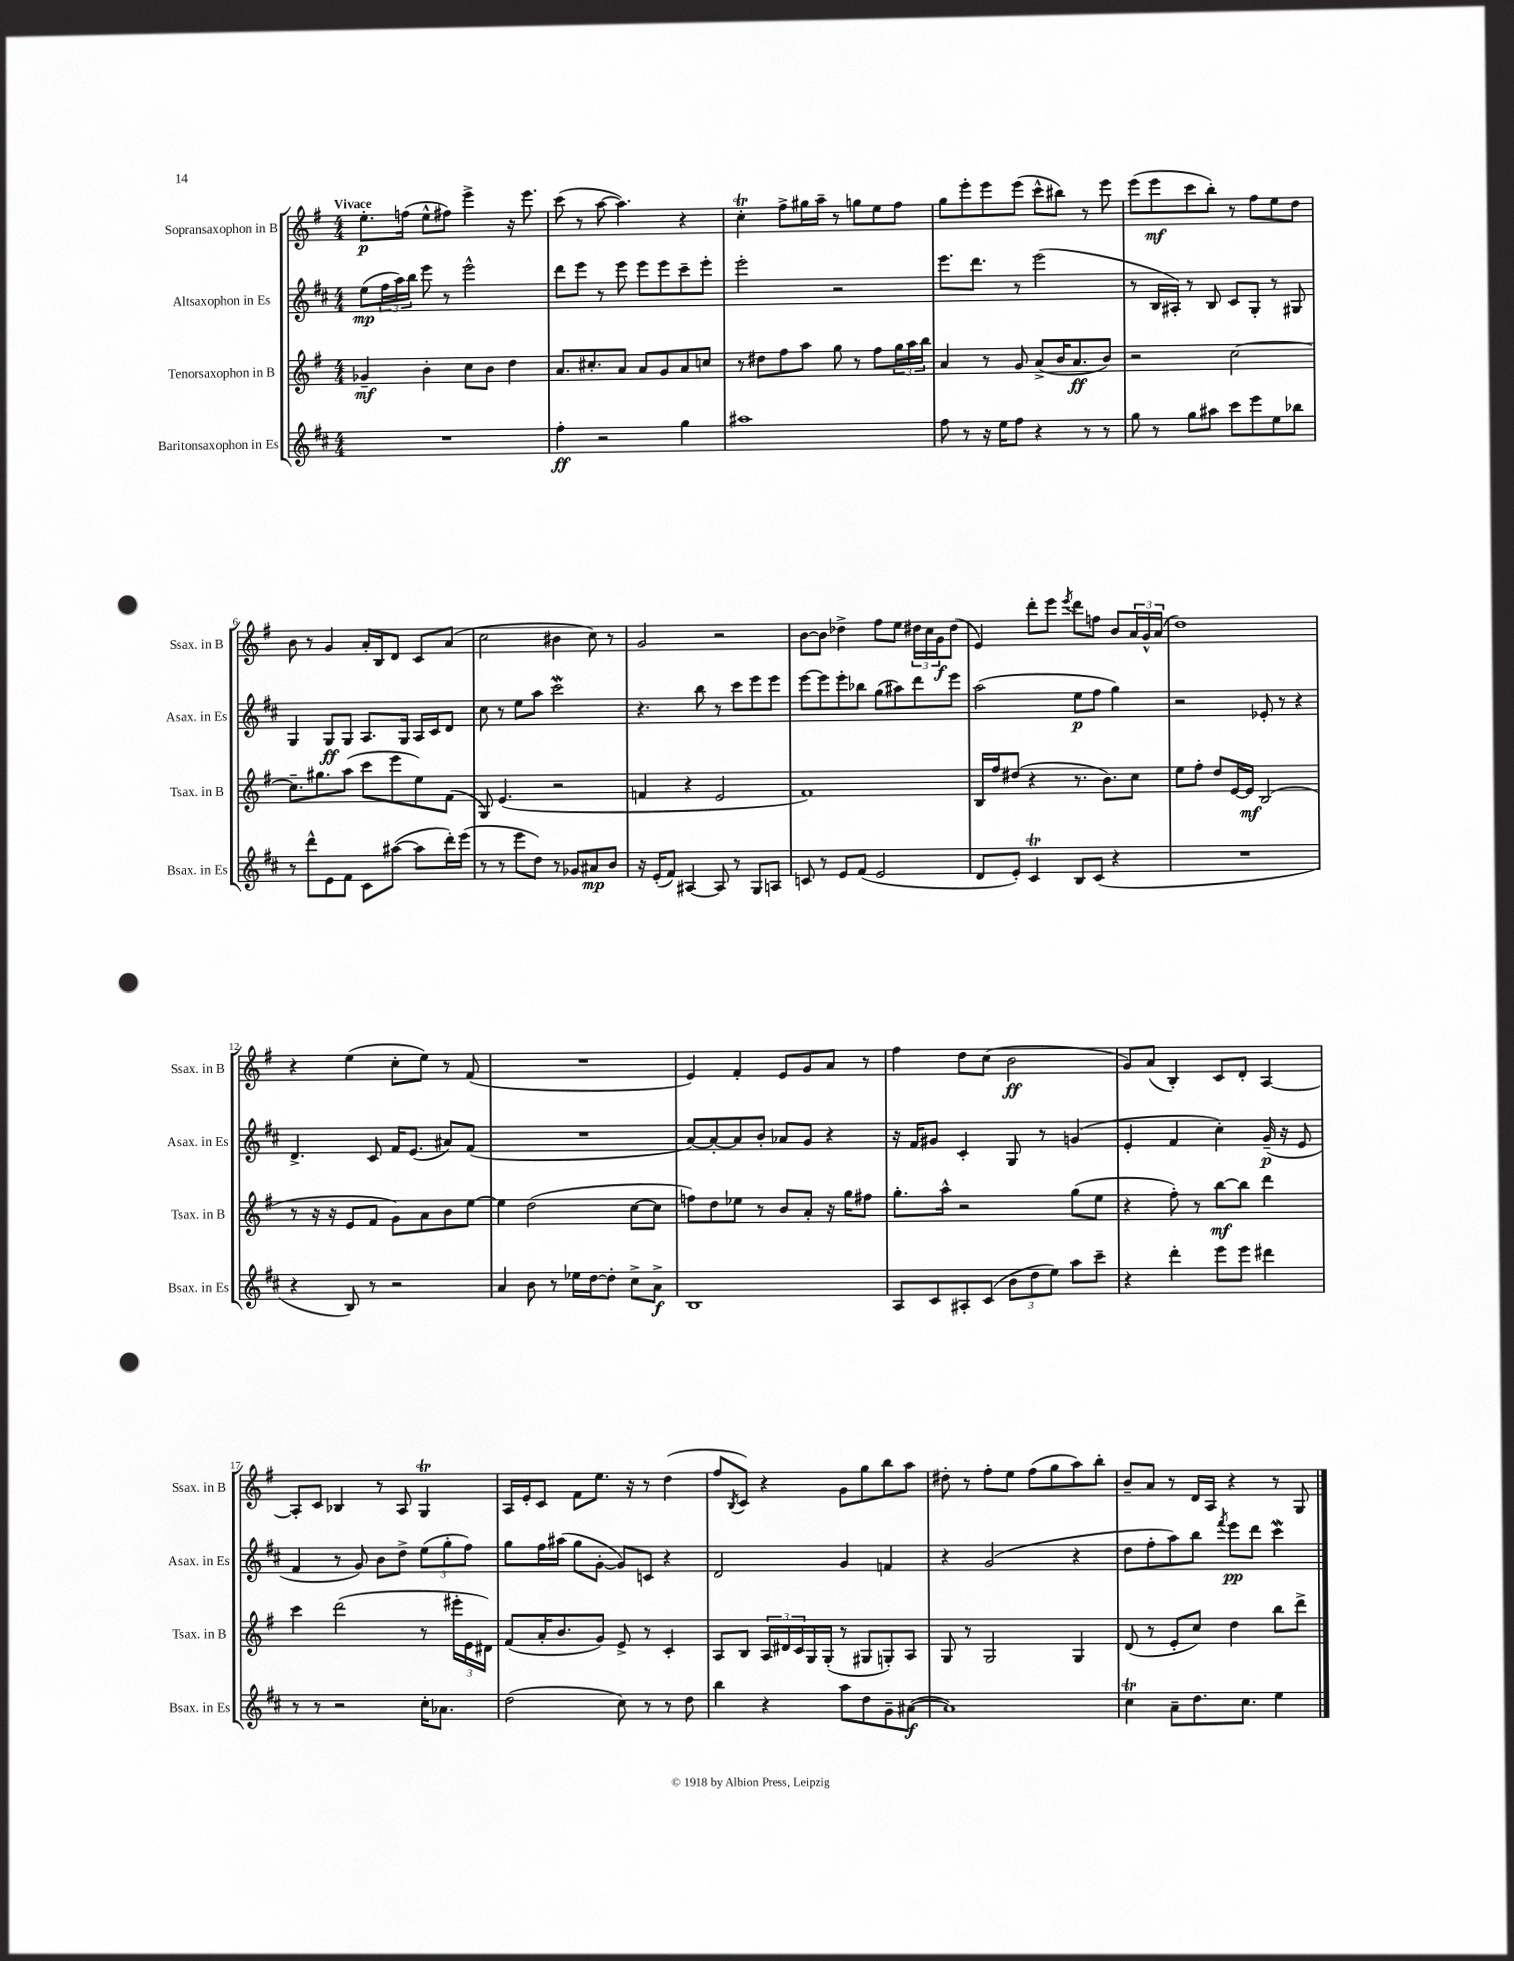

**kern	**dynam	**kern	**dynam	**kern	**dynam	**kern	**dynam
*part4	*part4	*part3	*part3	*part2	*part2	*part1	*part1
*staff4	*staff4	*staff3	*staff3	*staff2	*staff2	*staff1	*staff1
*I"Baritonsaxophon in Es	*	*I"Tenorsaxophon in B	*	*I"Altsaxophon in Es	*	*I"Sopransaxophon in B	*
*I'Bsax. in Es	*	*I'Tsax. in B	*	*I'Asax. in Es	*	*I'Ssax. in B	*
*clefG2	*	*clefG2	*	*clefG2	*	*clefG2	*
*k[f#c#]	*	*k[f#]	*	*k[f#c#]	*	*k[f#]	*
*M4/4	*	*M4/4	*	*M4/4	*	*M4/4	*
=1	=1	=1	=1	=1	=1	=1	=1
!	!	!	!	!	!	!LO:TX:a:B:t=Vivace	!
1r	.	4g-X~/	mf	(8ee\L	mp	8.ee'\L	p
.	.	.	.	24ff#\L	.	.	.
.	.	.	.	24aa\)	.	.	.
.	.	.	.	.	.	(16ffn\Jk	.
.	.	.	.	24bb\JJ	.	.	.
.	.	4b'\	.	8eee\	.	8ee^^\L	.
.	.	.	.	8r	.	8ff#X\J)	.
.	.	8cc\L	.	2eee^^\	.	4eee^\	.
.	.	8b\J	.	.	.	.	.
.	.	4dd\	.	.	.	16r	.
.	.	.	.	.	.	8.eee\	.
=2	=2	=2	=2	=2	=2	=2	=2
4ff#'\	ff	8.a/L	.	8ddd\L	.	(8ccc\	.
.	.	.	.	8eee\J	.	8r	.
.	.	8.cc#X'/	.	.	.	.	.
2r	.	.	.	8r	.	[8aa\	.
.	.	8a/J	.	8eee\	.	4.aa\])	.
.	.	8a/L	.	8eee\L	.	.	.
.	.	8g/	.	8eee\	.	.	.
4gg\	.	8a/	.	8ccc#~\	.	4r	.
.	.	8ccn/J	.	8eee'\J	.	.	.
=3	=3	=3	=3	=3	=3	=3	=3
1aa#X	.	8r	.	2eee'\	.	4ccT'\	.
.	.	8dd#X\L	.	.	.	.	.
.	.	8ff#\	.	.	.	8ff#^\L	.
.	.	8aa\J	.	.	.	16gg#X\L	.
.	.	.	.	.	.	16aa~\JJ	.
.	.	8gg\	.	2r	.	8r	.
.	.	8r	.	.	.	8ggn\L	.
.	.	8ff#\L	.	.	.	8ee\	.
.	.	24gg\L	.	.	.	8ff#\J	.
.	.	24aa\	.	.	.	.	.
.	.	24bb\JJ	.	.	.	.	.
=4	=4	=4	=4	=4	=4	=4	=4
8ff#\	.	4a/	.	8.eee\L	.	8gg\L	.
8r	.	.	.	.	.	8eee'\	.
.	.	.	.	8.ddd\J	.	.	.
16r	.	8r	.	.	.	8eee\	.
16ee\KL	.	.	.	.	.	.	.
8ff#\J	.	8g/	.	8r	.	(8eee\J	.
4r	.	(8a^/L	.	(2eee\	.	8ccc^^\L	.
.	.	16b/K	.	.	.	8bb#X\J)	.
.	.	8.a/	ff	.	.	.	.
8r	.	.	.	.	.	8r	.
8r	.	8b/J)	.	.	.	8eee\	.
=5	=5	=5	=5	=5	=5	=5	=5
8gg\	.	2r	.	8r	.	(8eee\L	.
8r	.	.	.	16B/LL	.	8eee\	mf
.	.	.	.	16A#X'/JJ)	.	.	.
8gg\L	.	.	.	8r	.	8ccc\	.
8aa#X\J	.	.	.	8B/	.	8bb'\J)	.
8ccc#\L	.	[2cc\	.	8c#/L	.	8r	.
8eee\	.	.	.	8G'/J	.	8ff#\L	.
8ee\	.	.	.	8r	.	8ee\	.
8bb-X\J	.	.	.	8G#X/	.	8dd\J	.
!!LO:LB:g=z
=6	=6	=6	=6	=6	=6	=6	=6
8r	.	8.cc~\L]	.	4G/	.	8b\	.
8ddd^^\L	.	.	.	.	.	8r	.
.	.	8.gg#X\	.	.	.	.	.
8e\	.	.	.	8G/L	ff	4g/	.
8f#\J	.	(8aa\J	.	8G/J	.	.	.
8c#\L	.	8ccc\L	.	8.A/L	.	16a'/LL	.
.	.	.	.	.	.	16B/J	.
([8aa#X\J	.	8eee\	.	.	.	8d/J	.
.	.	.	.	16G/Jk	.	.	.
8aa#\L]	.	8ee\)	.	16A/LL	.	8c/L	.
.	.	.	.	16c#/J	.	.	.
16ddd'\L)	.	(8f#\J	.	8d/J	.	(8a/J	.
(16eee\JJ	.	.	.	.	.	.	.
=7	=7	=7	=7	=7	=7	=7	=7
8r	.	8G/)	.	8cc#\	.	2cc\	.
8r	.	(4.e/	.	8r	.	.	.
8eee\L	.	.	.	8ee\L	.	.	.
8dd\J)	.	.	.	8aa\J	.	.	.
8r	.	2r	.	2ccc#W\	.	4b#X\	.
8g-X/L	.	.	.	.	.	.	.
8a#X/	mp	.	.	.	.	8cc\)	.
8b/J	.	.	.	.	.	8r	.
=8	=8	=8	=8	=8	=8	=8	=8
16r	.	4fn/	.	4.r	.	2g/	.
(16e'/KL	.	.	.	.	.	.	.
8f#/J)	.	.	.	.	.	.	.
[4A#X/	.	4r	.	.	.	.	.
.	.	.	.	8bb\	.	.	.
8A#/]	.	2e/	.	8r	.	2r	.
8r	.	.	.	8ccc#\L	.	.	.
8G/L	.	.	.	8eee\	.	.	.
8An/J	.	.	.	8eee\J	.	.	.
=9	=9	=9	=9	=9	=9	=9	=9
8cn/	.	1f#)	.	[8eee\L	.	[8b\L	.
8r	.	.	.	8eee\]	.	8b\J]	.
8e/L	.	.	.	8eee'\	.	4dd-X^\	.
(8f#/J	.	.	.	8bb-X\J	.	.	.
2e/	.	.	.	(8gg\L	.	8ff#\L	.
.	.	.	.	8aa#X\)	.	8ee\J	.
.	.	.	.	8ddd\	.	24dd#X\LL	.
.	.	.	.	.	.	24cc\	.
.	.	.	.	.	.	24g\J	f
.	.	.	.	8eee\J	.	(8dd#\J	.
=10	=10	=10	=10	=10	=10	=10	=10
8d/L	.	16B/LL	.	(2aa\	.	4e/)	.
.	.	16ff#/J	.	.	.	.	.
8e'/J)	.	(8dd#X/J	.	.	.	.	.
4c#t/	.	4r	.	.	.	8ddd'\L	.
.	.	.	.	.	.	8eee\J	.
.	.	.	.	.	.	8qeee/	.
8B/L	.	8.r	.	8ee\L	p	8ddd\L	.
(8c#/J	.	.	.	8ff#\J	.	8ffn\J	.
.	.	8.b\L)	.	.	.	.	.
4r	.	.	.	4gg\)	.	8b/L	.
.	.	8cc\J	.	.	.	24a/L	.
.	.	.	.	.	.	24g^^/	.
.	.	.	.	.	.	(24a/JJ	.
=11	=11	=11	=11	=11	=11	=11	=11
1r	.	8ee\L	.	2r	.	1dd)	.
.	.	8ff#'\J	.	.	.	.	.
.	.	8dd/L	.	.	.	.	.
.	.	[16e/L	.	.	.	.	.
.	.	16e/JJ]	mf	.	.	.	.
.	.	(2B/	.	8e-X'/	.	.	.
.	.	.	.	8r	.	.	.
.	.	.	.	4r	.	.	.
!!LO:LB:g=z
=12	=12	=12	=12	=12	=12	=12	=12
4r	.	8r	.	4.d^/	.	4r	.
.	.	16r	.	.	.	.	.
.	.	16r	.	.	.	.	.
8B/)	.	8e/L	.	.	.	(4ee\	.
8r	.	8f#/J	.	8c#/	.	.	.
2r	.	8g\L)	.	16f#/KL	.	8cc'\L	.
.	.	.	.	(8.e/J	.	.	.
.	.	8a\	.	.	.	8ee\J)	.
.	.	8b\	.	8a#X/L)	.	8r	.
.	.	[8ee\J	.	(8f#/J	.	(8f#/	.
=13	=13	=13	=13	=13	=13	=13	=13
4a/	.	4ee\]	.	1r	.	1r	.
8b\	.	(2dd\	.	.	.	.	.
8r	.	.	.	.	.	.	.
16ee-X\LL	.	.	.	.	.	.	.
[16dd\J	.	.	.	.	.	.	.
8dd'\J]	.	.	.	.	.	.	.
8cc#^\L	.	[8cc\L	.	.	.	.	.
8a^\J	f	8cc\J]	.	.	.	.	.
=14	=14	=14	=14	=14	=14	=14	=14
1B	.	8ffn\L)	.	[8a/L)	.	4e/)	.
.	.	8dd\	.	8a'/_	.	.	.
.	.	8ee-X\J	.	8a/]	.	4f#'/	.
.	.	8r	.	8b'/J	.	.	.
.	.	8b/L	.	8a-X/L	.	8e/L	.
.	.	8a'/J	.	8g/J	.	8g/	.
.	.	16r	.	4r	.	8a/J	.
.	.	16gg\KL	.	.	.	.	.
.	.	8ff#X\J	.	.	.	8r	.
=15	=15	=15	=15	=15	=15	=15	=15
8A/L	.	8.gg'\L	.	16r	.	4ff#\	.
.	.	.	.	16f#/KL	.	.	.
8c#/	.	.	.	8g#X/J	.	.	.
.	.	16aa^^\Jk	.	.	.	.	.
8A#X'/	.	2r	.	4c#'/	.	8dd\L	.
(8c#/J	.	.	.	.	.	(8cc\J	.
12b\L	.	.	.	8G/	.	2b\	ff
12dd\	.	.	.	.	.	.	.
.	.	.	.	8r	.	.	.
12ee\J)	.	.	.	.	.	.	.
8aa\L	.	(8gg\L	.	(4gn/	.	.	.
8ccc#~\J	.	8ee\J	.	.	.	.	.
=16	=16	=16	=16	=16	=16	=16	=16
4r	.	4r	.	4e'/	.	8g/L)	.
.	.	.	.	.	.	(8a/J	.
4ddd'\	.	8ff#'\)	.	4f#/	.	4B'/)	.
.	.	8r	.	.	.	.	.
8eee\L	.	[8bb\L	mf	4cc#'\)	.	8c/L	.
8eee\J	.	8bb\J]	.	.	.	8d'/J	.
4ddd#X\	.	4ddd\	.	(16g~/	p	[4A/	.
.	.	.	.	16r	.	.	.
.	.	.	.	8e/	.	.	.
!!LO:LB:g=z
=17	=17	=17	=17	=17	=17	=17	=17
8r	.	4ccc\	.	4f#/	.	8A'/L]	.
8r	.	.	.	.	.	8c/J	.
2r	.	(2ddd\	.	8r	.	4B-X/	.
.	.	.	.	8g/)	.	.	.
.	.	.	.	8b\L	.	8r	.
.	.	.	.	8dd^\J	.	8A/	.
16cc#'\KL	.	8r	.	(12ee\L	.	4GT/	.
8.a-X\J	.	.	.	.	.	.	.
.	.	.	.	12gg'\	.	.	.
.	.	24eee#X'\LL	.	.	.	.	.
.	.	24e\	.	12ff#\J)	.	.	.
.	.	24d#X\JJ)	.	.	.	.	.
=18	=18	=18	=18	=18	=18	=18	=18
(2dd\	.	(8f#/L	.	8gg\L	.	16A/LL	.
.	.	.	.	.	.	16e'/J	.
.	.	16a'/K	.	16ff#\L	.	8c/J	.
.	.	8.b/	.	(16aa#X\JJ	.	.	.
.	.	.	.	8gg\L	.	8f#\L	.
.	.	8g/J)	.	[8g'\J	.	8.ee\J	.
8cc#\)	.	8e^/	.	8g/L])	.	.	.
.	.	.	.	.	.	16r	.
8r	.	8r	.	8cn/J	.	8r	.
8r	.	4c'/	.	4r	.	(4dd\	.
8dd\	.	.	.	.	.	.	.
=19	=19	=19	=19	=19	=19	=19	=19
4bb\	.	8A/L	.	2d/	.	8ff#/L	.
.	.	.	.	.	.	8qB/	.
.	.	8B/J	.	.	.	8c/J)	.
4r	.	24A/LL	.	.	.	4r	.
.	.	24d#X/	.	.	.	.	.
.	.	24c/	.	.	.	.	.
.	.	16G/	.	.	.	.	.
.	.	(16G'/JJ	.	.	.	.	.
8aa\L	.	8r	.	4g/	.	8g\L	.
8dd\	.	8G#X/L	.	.	.	8gg\	.
8g~\	.	8Gn'/)	.	4fn/	.	8bb\	.
([8a#X\J	f	8A/J	.	.	.	8aa\J	.
=20	=20	=20	=20	=20	=20	=20	=20
1a#])	.	8G/	.	4r	.	8dd#X'\	.
.	.	8r	.	.	.	8r	.
.	.	2G/	.	(2g/	.	8ff#'\L	.
.	.	.	.	.	.	8ee\J	.
.	.	.	.	.	.	(8ff#\L	.
.	.	.	.	.	.	8gg\	.
.	.	4G/	.	4r	.	8aa\)	.
.	.	.	.	.	.	8bb'\J	.
=21	=21	=21	=21	=21	=21	=21	=21
4cc#t\	.	(8d/	.	8dd\L	.	8b~/L	.
.	.	8r	.	8ff#'\	.	8a/J	.
8a~\L	.	8e'/L	.	8aa\)	.	8r	.
8.dd\	.	8cc/J)	.	8bb\J	.	16d/LL	.
.	.	.	.	.	.	16A/JJ	.
.	.	.	.	8qfff#/	.	.	.
.	.	4dd\	.	8eee\L	pp	4r	.
8.cc#\J	.	.	.	.	.	.	.
.	.	.	.	8ddd\J	.	.	.
4ee\	.	8bb\L	.	4ccc#W\	.	8r	.
.	.	8ddd^\J	.	.	.	8G/	.
==	==	==	==	==	==	==	==
*-	*-	*-	*-	*-	*-	*-	*-
